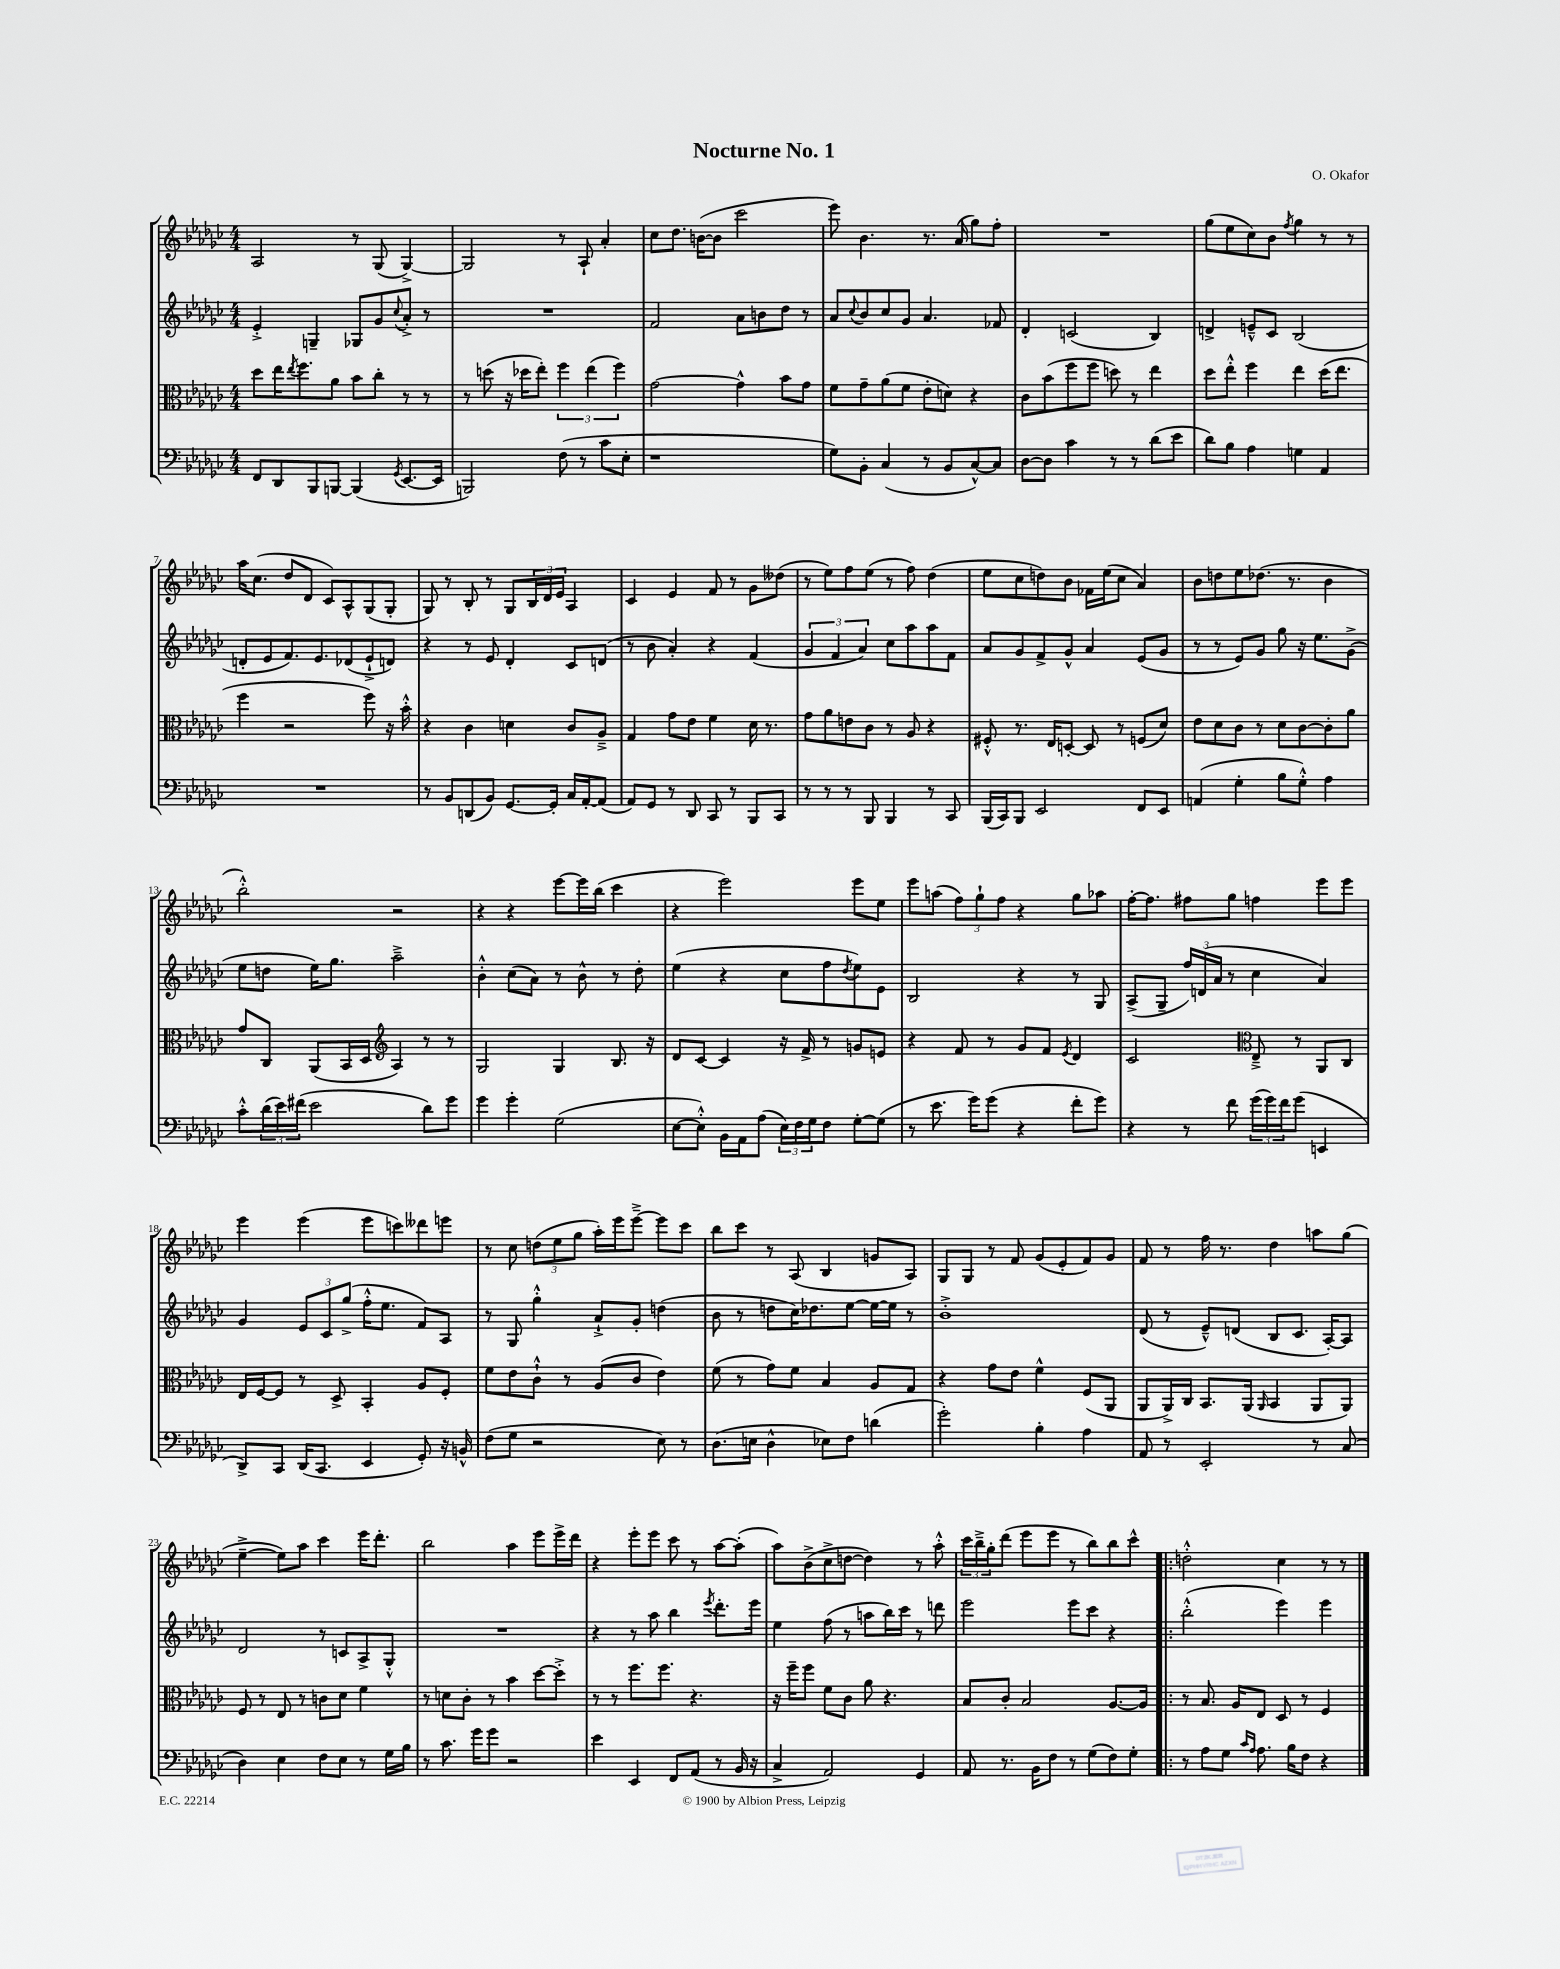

**kern	**kern	**kern	**kern
*part4	*part3	*part2	*part1
*staff4	*staff3	*staff2	*staff1
*clefF4	*clefC3	*clefG2	*clefG2
*k[b-e-a-d-g-c-]	*k[b-e-a-d-g-c-]	*k[b-e-a-d-g-c-]	*k[b-e-a-d-g-c-]
*M4/4	*M4/4	*M4/4	*M4/4
=1	=1	=1	=1
8FF/L	8dd-\L	4e-'^/	2A-/
8DD-/	16ee-\K	.	.
.	8qee-/	.	.
.	8.ff\	.	.
8BBB-/	.	4Gn~/	.
[8BBBn/J	8a-\J	.	.
(4BBB/]	8b-\L	8G-X/L	8r
.	8cc-'\J	8g-/	(8G-/
8qGG-/	.	8qqcc-/	.
[8.EE-/L	8r	8a-'^/J	[4G-^/)
.	8r	8r	.
16EE-/Jk]	.	.	.
=2	=2	=2	=2
2BBBn/)	8r	1r	2G-/]
.	(8ddn\	.	.
.	16r	.	.
.	16dd-X\KL	.	.
.	8ee-'\J)	.	.
(8F\	6ff\	.	8r
8r	.	.	8A-`/
.	(6ee-\	.	.
8c-\L	.	.	4a-'/
.	6ff\)	.	.
8E-'\J	.	.	.
=3	=3	=3	=3
1r	[2g-\	2f/	8cc-\L
.	.	.	8.dd-\J
.	.	.	([16bn\KL
.	.	.	8b\J]
.	4g-^^\]	8a-\L	2ccc-\
.	.	8bn\	.
.	8b-\L	8dd-\J	.
.	8g-\J	8r	.
=4	=4	=4	=4
8G-\L)	8f\L	8a-/L	8eee-\)
.	.	8qqcc-/	.
8BB-'\J	8g-~\	8b-/	4.b-\
(4C-/	(8a-\	8cc-/	.
.	8f\J	8g-/J	.
8r	8e-'\L	4.a-/	8.r
8BB-/L	8dn\J)	.	.
.	.	.	(16a-/
[8C-^^/)	4r	.	8gg-\L)
8C-/J]	.	8f-X/	8ff'\J
=5	=5	=5	=5
[8D-\L	8c-\L	4d-'/	1r
8D-\J]	(8b-\	.	.
4c-\	8ff\	(2cn/	.
.	8ff\J	.	.
8r	8ddn\)	.	.
8r	8r	.	.
(8d-\L	4ee-\	4B-/)	.
8e-\J	.	.	.
=6	=6	=6	=6
8d-\L)	8dd-\L	4dn^/	(8gg-\L
8B-\J	8ee-'^^\J	.	8ee-\
4A-\	4ff\	8en~^^/L	8cc-\)
.	.	8c-/J	8b-\J
.	.	.	8qff/
4Gn\	4ee-\	(2B-/	4gg-\
4AA-/	(16dd-\KL	.	8r
.	8.ee-\J	.	.
.	.	.	8r
!!LO:LB:g=z
=7	=7	=7	=7
1r	4ff\	8dn'/L	16aa-\KL
.	.	.	(8.cc-\J
.	.	8e-/	.
.	2r	8.f/)	8dd-/L
.	.	.	8d-/J
.	.	8.e-/	.
.	.	.	8c-/L)
.	.	(8d-X/	8A-^^/
.	8ff\)	8e-`^/	(8G-/
.	16r	8dn/J)	8G-'/J
.	16b-'^^\	.	.
=8	=8	=8	=8
8r	4r	4r	8G-/)
8BB-/L	.	.	8r
(8DDn/	4c-\	8r	8B-'/
8BB-/J)	.	8e-/	8r
[8.GG-/L	4dn\	4d-'/	8G-/L
.	.	.	24B-/L
.	.	.	24d-/
16GG-'/Jk]	.	.	.
.	.	.	24e-/JJ
16C-/LL	8c-/L	8c-/L	4A-/
[16AA-'/J	.	.	.
(8AA-/J]	8A-~^/J	(8dn/J	.
=9	=9	=9	=9
8AA-/L)	4G-/	8r	4c-/
8GG-/J	.	8b-\	.
8r	8g-\L	4a-'/)	4e-/
8DD-/	8e-\J	.	.
8CC-/	4f\	4r	8f/
8r	.	.	8r
8BBB-/L	16d-\	(4f/	8g-\L
.	8.r	.	.
8CC-/J	.	.	(8dd--X\J
=10	=10	=10	=10
8r	8g-\L	6g-/	8r
8r	8a-\	.	8ee-\L)
.	.	6f/	.
8r	8en\	.	8ff\
.	.	6a-/)	.
8BBB-/	8c-\J	.	(8ee-\J
4BBB-/	8r	8cc-\L	8r
.	8A-/	8aa-\	8ff\)
8r	4r	8aa-\	(4dd-\
8CC-/	.	8f\J	.
=11	=11	=11	=11
(16BBB-/LL	8F#X'^^/	8a-/L	8ee-\L
16CC-/J)	.	.	.
8BBB-/J	8.r	8g-/	8cc-\
2EE-/	.	8f^/	8ddn\)
.	16E-/KL	.	.
.	[8Dn'/J	8g-^^/J	8b-\J
.	8D/]	4a-/	16f-X\LL
.	.	.	(16ee-\J
.	8r	.	8cc-\J
8FF/L	(8Fn/L	(8e-/L	4a-/)
8EE-/J	8d-/J)	8g-/J	.
=12	=12	=12	=12
(4AAn/	8e-\L	8r	8b-\L
.	8d-\	8r	8ddn\
4G-'\	8c-\J	8e-/L)	8ee-\
.	8r	8g-/J	(8.dd-X\J
8B-\L	8d-\L	8gg-\	.
.	.	.	8.r
8G-'^^\J)	[8c-\	16r	.
.	.	8.ee-\L	.
4A-\	8c-'\]	.	4b-\
.	8a-\J	(8g-^\J	.
!!LO:LB:g=z
=13	=13	=13	=13
8c-'^^\L	8g-/L	8ee-\L	2bb-'^^\)
(24d-\L	8C-/J	8ddn\J	.
24e-\)	.	.	.
(24f#X\JJ	.	.	.
2e-\	(8AA-/L	16ee-\KL)	.
.	.	8.gg-\J	.
.	16BB-/L	.	.
.	16D-/JJ	.	.
*	*clefG2	*	*
.	4A-/)	2aa-~^\	2r
8d-\L)	8r	.	.
8g-\J	8r	.	.
=14	=14	=14	=14
4g-\	2G-/	4b-'^^\	4r
4g-'\	.	(8cc-\L	4r
.	.	8a-\J)	.
(2G-\	4G-/	8r	[8eee-\L
.	.	8b-^^\	16eee-\L]
.	.	.	(16bb-\JJ
.	8.B-/	8r	4ccc-\
.	.	8dd-'\	.
.	16r	.	.
=15	=15	=15	=15
[8E-\L	8d-/L	(4ee-\	4r
8E-'^^\J])	[8c-/J	.	.
16BB-\LL	4c-/]	4r	2eee-\)
16AA-\J	.	.	.
(8A-\J	.	.	.
24E-\LL)	16r	8cc-\L	.
24F\	.	.	.
.	16f^/	.	.
24G-\J	.	.	.
8F\J	8r	8ff\	.
.	.	8qdd-/	.
[8G-'\L	8gn/L	8ee-\)	8eee-\L
(8G-\J]	8en/J	8e-\J	8ee-\J
=16	=16	=16	=16
8r	4r	2B-/	8eee-\L
8.e-\	.	.	(8aan\J
.	8f/	.	12ff\L)
16g-\KL)	.	.	.
.	.	.	12gg-`\
(8g-\J	8r	.	.
.	.	.	12ff\J
4r	8g-/L	4r	4r
.	8f/J	.	.
.	8qe-/	.	.
8f'\L	4d-/	8r	8gg-\L
8g-\J)	.	8G-/	8aa-X\J
=17	=17	=17	=17
4r	2c-/	(8A-^/L	[16ff'\KL
.	.	.	8.ff\J]
.	.	8G-~/J	.
8r	.	24ff/LL)	8ff#X\L
.	.	(24dn/	.
.	.	24a-/JJ	.
8f\	.	8r	8gg-\J
*	*clefC3	*	*
(24g-\LL	8E-~^/	4cc-\	4ffn\
24g-\)	.	.	.
24f\J	.	.	.
(8g-\J	8r	.	.
4EEn/	8AA-/L	4a-/)	8eee-\L
.	8C-/J	.	8eee-\J
!!LO:LB:g=z
=18	=18	=18	=18
8DD-^/L)	16E-/LL	4g-/	4eee-\
.	[16F/J	.	.
8CC-/J	8F/J]	.	.
(16DD-/KL	8r	12e-/L	(4eee-\
8.CC-/J	.	.	.
.	.	12c-/	.
.	8D-^/	.	.
.	.	(12gg-^/J	.
4EE-/	4BB-'/	16ff'^^\KL	8eee-\L
.	.	8.ee-\J	.
.	.	.	8cccn\)
8GG-'/)	8A-/L	8f/L)	8ddd--X\
16r	8F'/J	8A-/J	8eeen\J
16BBn^^/	.	.	.
=19	=19	=19	=19
(8F\L	8f\L	8r	8r
8G-\J	8e-\	8G-/	8cc-\
2r	8c-`^^\J	4gg-'^^\	(12ddn\L
.	.	.	12ee-\
.	8r	.	.
.	.	.	12gg-\J
.	(8A-/L	8a-`^/L	16aa-'\LL)
.	.	.	16eee-\J
.	8c-/J	8g-'/J	[8eee-~^\J
8E-\)	4e-\)	(4ddn\	8eee-\L]
8r	.	.	8ccc-\J
=20	=20	=20	=20
(8.D-\L	(8f\	8b-\	8bb-\L
.	8r	8r	8ccc-\J
16En\Jk	.	.	.
4D-^^\	8g-\L)	8ddn\L	8r
.	8f\J	16cc-\K)	(8A-/
.	.	8.dd-X\	.
8E-X\L)	4B-/	.	4B-/
8F\J	.	[8ee-\J	.
(4dn\	8A-/L	16ee-\LL_	8gn/L
.	.	16ee-\JJ]	.
.	8G-/J	8r	8A-/J)
=21	=21	=21	=21
2g-'\)	4r	1b-'^	8G-/L
.	.	.	8G-/J
.	8g-\L	.	8r
.	8e-\J	.	8f/
4B-'\	4f^^\	.	(8g-/L
.	.	.	8e-'/
4A-\	(8F/L	.	8f/)
.	8AA-/J	.	8g-/J
=22	=22	=22	=22
8AA-/	8AA-/L	(8d-/	8f/
8r	16AA-^/L)	8r	8r
.	16C-/JJ	.	.
2EE-'/	8.BB-/L	8e-~^^/L)	16ff\
.	.	.	8.r
.	.	(8dn/J	.
.	(16AA-/Jk	.	.
.	16qqAA-/	.	.
.	4BB-/	8B-/L	4dd-\
.	.	8.c-/J	.
8r	8AA-/L	.	8aan\L
.	.	[16A-'/KL)	.
(8C-/	8AA-/J)	8A-/J]	(8gg-\J
!!LO:LB:g=z
=23	=23	=23	=23
4D-\)	8F/	2d-/	[4ee-~^\
.	8r	.	.
4E-\	8E-/	.	8ee-\L])
.	8r	.	8aa-\J
8F\L	8cn\L	8r	4ccc-\
8E-\J	8d-\J	8cn/L	.
8r	4f\	8A-^/	16eee-\KL
.	.	.	8.ddd-'\J
16G-\LL	.	8G-'^^/J	.
16B-\JJ	.	.	.
=24	=24	=24	=24
8r	8r	1r	2bb-\
8.c-\	8dn\L	.	.
.	8c-'\J	.	.
16g-\KL	.	.	.
8g-\J	8r	.	.
2r	4b-\	.	4aa-\
.	[8dd-\L	.	8eee-\L
.	8dd-'^\J]	.	16eee-^\L
.	.	.	16ddd-\JJ
=25	=25	=25	=25
4e-\	8r	4r	4r
.	8r	.	.
4EE-/	8.ff\L	8r	8eee-'\L
.	.	8aa-\	8eee-\J
.	8.ff\J	.	.
8FF/L	.	4bb-\	8ccc-\
(8AA-/J	4.r	.	8r
.	.	8qeee-/	.
8r	.	8.ddd-'\L	[8aa-\L
16BB-/	.	.	(8aa-'\J]
16r	.	16eee-\Jk	.
=26	=26	=26	=26
4C-^/	16r	4ee-\	8aa-\L)
.	16ff~\KL	.	.
.	8ff\J	.	(8b-^\
2AA-/)	8f\L	(8ff\	8cc-^\
.	8c-\J	8r	[8ddn\J
.	8a-\	8aan\L	4dd\])
.	4.r	16bb-\L)	.
.	.	16ccc-\JJ	.
4GG-/	.	8r	8r
.	.	8dddn\	8aa-'^^\
=27	=27	=27	=27
8AA-/	8B-/L	2eee-\	24ccc-\LL
.	.	.	24bb-~^\
.	.	.	24gg-'\J
8.r	8c-'/J	.	(8ddd-\J
.	2B-/	.	8eee-\L
16BB-\KL	.	.	.
8F\J	.	.	8eee-\J
8r	.	8eee-\L	8r
(8G-\L	.	8ccc-\J	8bb-\L)
8F\)	[8.A-/L	4r	8bb-\
8G-'\J	.	.	8ccc-^^\J
.	16A-/Jk]	.	.
=28!|:	=28!|:	=28!|:	=28!|:
8r	8r	(2bb-'^^\	2ddn'^^\
8A-\L	8.B-/	.	.
8G-\J	.	.	.
.	16A-/KL	.	.
16qqc-/LL	.	.	.
16qqA-/JJ	.	.	.
8.A-\	8E-/J	.	.
.	8D-/	4eee-\)	4cc-\
16B-\KL	.	.	.
8F\J	8r	.	.
4r	4F/	4eee-\	8r
.	.	.	8r
==	==	==	==
*-	*-	*-	*-
